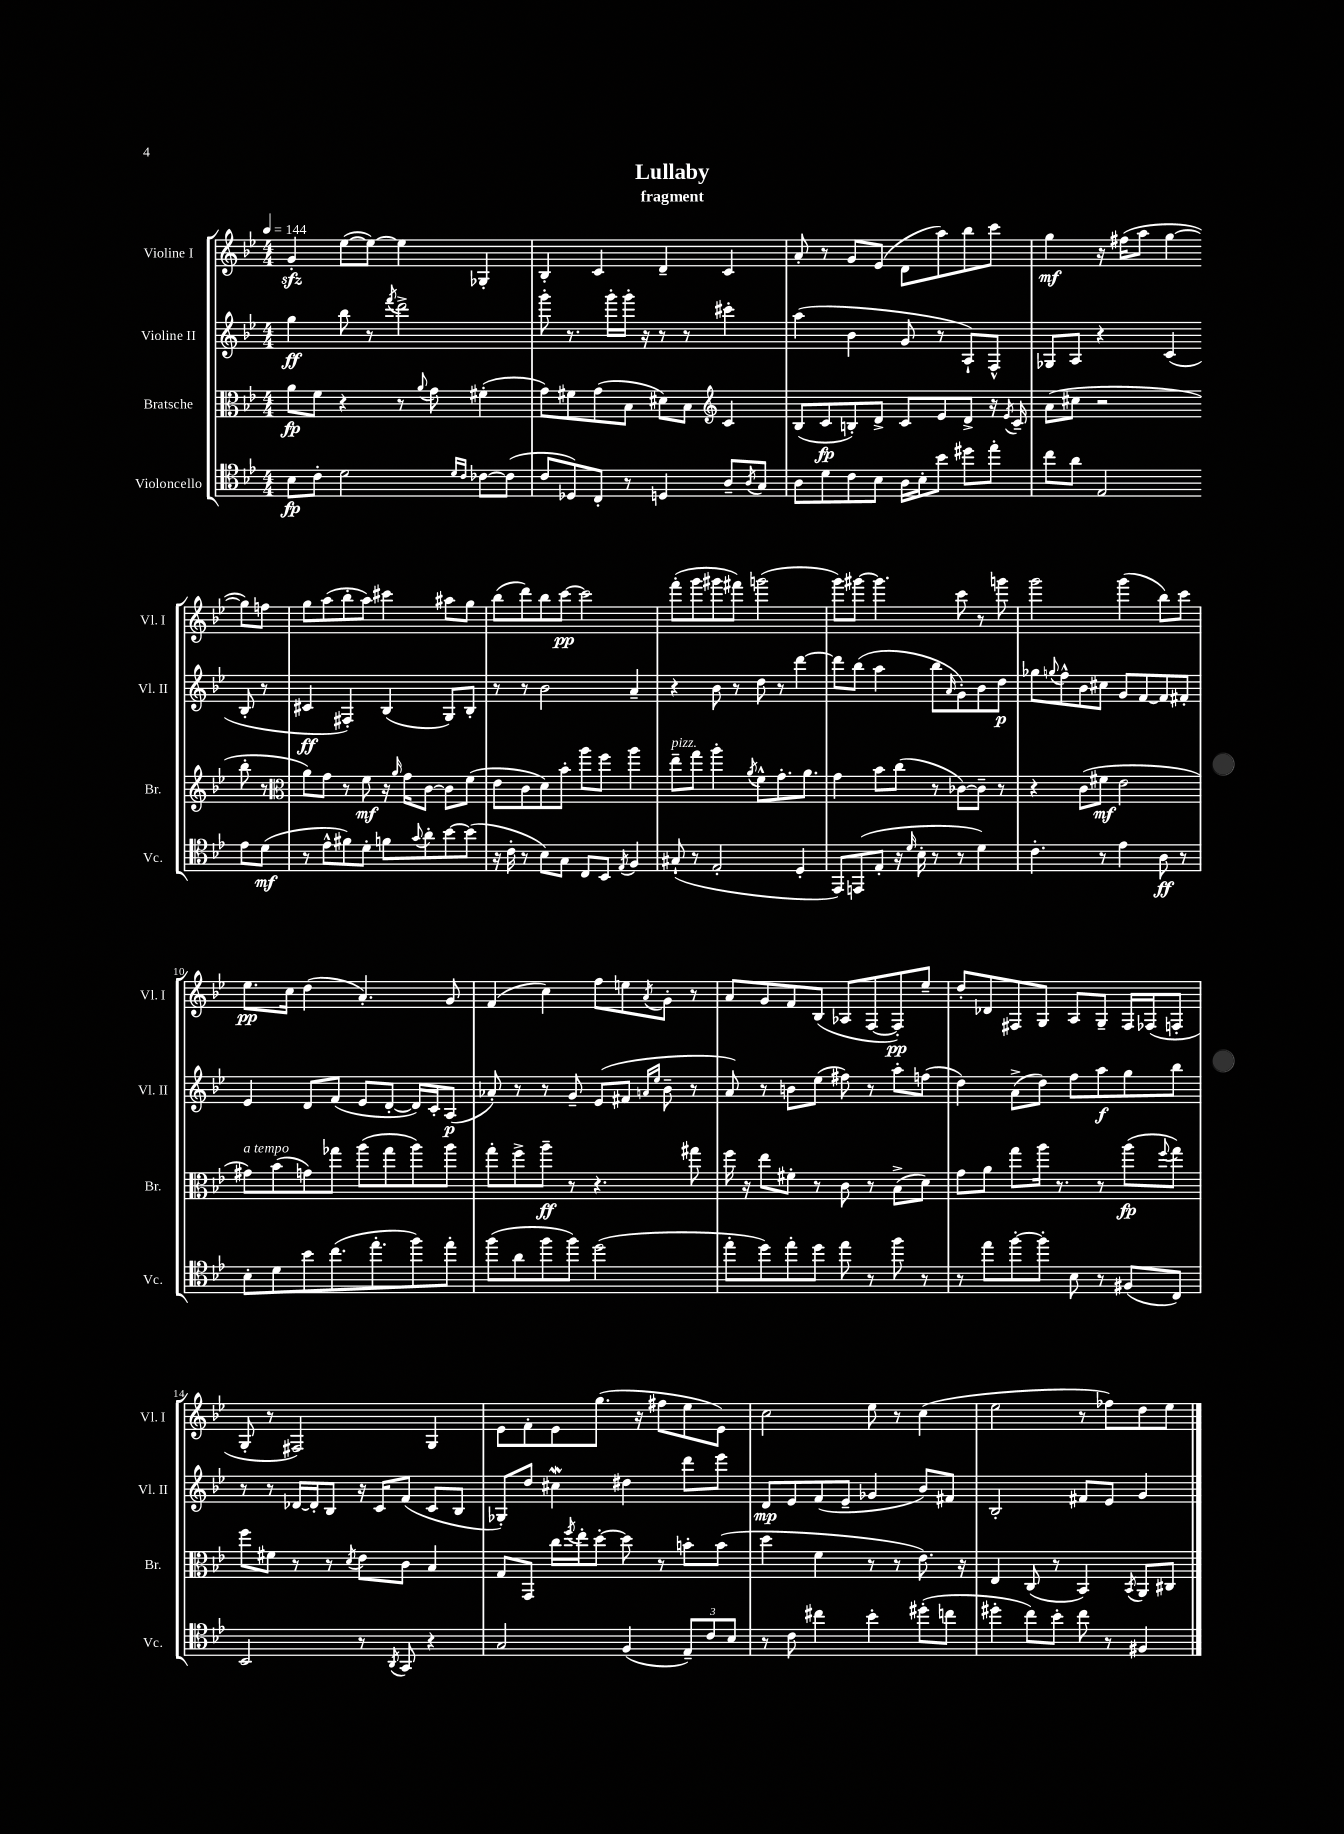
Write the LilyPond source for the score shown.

\header { title = "Lullaby" subtitle = "fragment" }
<<
\new StaffGroup <<
\new Staff = "s0" \with { instrumentName = "Violine I" shortInstrumentName = "Vl. I" } {
    \clef treble \key bes \major \numericTimeSignature \time 4/4 \tempo 4 = 144
    g'4-.\sfz ees''8~( ees''8~) ees''4 ges4-. |
    bes4-. c'4 d'4-- c'4 |
    a'8-. r8 g'8 ees'8( d'8 a''8) bes''8 c'''8 |
    g''4\mf r16 fis''16( a''8 g''4~ g''8) f''8 |
    g''8 a''8( bes''8-. a''8) cis'''4 ais''8 g''8 |
    bes''8( d'''8) bes''8 c'''8~\pp c'''2 |
    f'''8-.( g'''8 gis'''8 fis'''8) g'''2( |
    g'''8) gis'''8~ gis'''4. c'''8 r8 g'''8 |
    g'''2 g'''4( bes''8) c'''8 |
    ees''8.\pp c''16 d''4( a'4.-.) g'8 |
    f'4( c''4) f''8 e''8 \acciaccatura { a'8 } g'8-. r8 |
    a'8 g'8 f'8 bes8( aes8 f8~ f8-.\pp) ees''8-- |
    d''8-. des'8 fis8 g8 a8 g8-- fis16 fes16( f8-. |
    g8-. r8 fis2) g4 |
    ees'8 f'8-. ees'8 g''8.( r16 fis''8 ees''8 ees'8) |
    c''2 ees''8 r8 c''4( |
    ees''2 r8 fes''8) d''8 ees''8 \bar "|." |
}
\new Staff = "s1" \with { instrumentName = "Violine II" shortInstrumentName = "Vl. II" } {
    \clef treble \key bes \major \numericTimeSignature \time 4/4
    g''4\ff bes''8 r8 \acciaccatura { f'''8 } d'''2-> |
    g'''8-. r8. g'''16-. g'''16-. r16 r8 r8 cis'''4-. |
    a''4( bes'4 g'8 r8 a8-!) f8-^ |
    ges8 a8 r4 c'4( bes8-. r8 |
    cis'4\ff fis4-.) bes4( g8) bes8-. |
    r8 r8 bes'2 a'4-- |
    r4 bes'8 r8 d''8 r8 d'''4~ |
    d'''8 bes''8( a''4 bes''8 \grace { a'16 } g'8-.) bes'8 d''8\p |
    ges''8 \appoggiatura { g''8 } f''8-^ bes'8 cis''8 g'8 f'8~ f'8 fis'8-. |
    ees'4 d'8 f'8( ees'8 d'8~-. d'16) c'16-. a8\p( |
    aes'8-.) r8 r8 g'8-- ees'8( fis'8 \grace { a'16 ees''16 } bes'8-- r8 |
    a'8) r8 b'8 ees''8( fis''8) r8 a''8-. f''8( |
    d''4) a'8->( d''8) f''8 a''8\f g''8 bes''8 |
    r8 r8 des'16~ des'16-. bes8 r16 c'16 f'8( c'8 bes8 |
    ges8-.) d''8 cis''4\mordent dis''4 d'''8 ees'''8 |
    d'8\mp ees'8 f'8( ees'8-- ges'4 bes'8) fis'8 |
    bes2-. fis'8 ees'8 g'4 \bar "|." |
}
\new Staff = "s2" \with { instrumentName = "Bratsche" shortInstrumentName = "Br." } {
    \clef alto \key bes \major \numericTimeSignature \time 4/4
    a'8\fp f'8 r4 r8 \appoggiatura { a'8 } g'8 fis'4-.( |
    g'8) fis'8 g'8( bes8 dis'8) bes8 \clef treble c'4 |
    bes8( c'8\fp b8-.) d'8-> c'8 ees'8 d'8-> r16 \acciaccatura { ees'8 } c'16-- |
    a'8( cis''8 r2 bes''8-. r8 |
    \clef alto a'8) g'8 r8 f'8\mf r16 \grace { a'16 } g'16 c'8~ c'8 f'8( |
    ees'8 c'8 d'8) bes'8-. a''8 f''8 a''4 |
    ees''8--^\markup { \italic "pizz." } g''8 a''4-. \acciaccatura { a'8 } f'8-^ g'8.-. a'8. |
    g'4 bes'8 c''8( r8 ces'8~) ces'8-- r8 |
    r4 c'8( fis'8\mf ees'2 |
    gis'8^\markup { \italic "a tempo" }) bes'8( g'8) ges''8 a''8( ges''8 a''8) a''8 |
    g''8-. f''8-> a''8--\ff r8 r4. gis''8 |
    f''16 r16 ees''8 fis'8-. r8 c'8 r8 bes8->( d'8) |
    g'8 a'8 g''8 a''16 r8. r8 a''8\fp( \appoggiatura { f''8 } g''8) |
    f''8 fis'8 r8 r8 \acciaccatura { d'8 } ees'8 c'8 bes4 |
    g8 g,8 c''16 \acciaccatura { f''8 } ees''16-. d''8~-. d''8 r8 b'8-. b'8( |
    d''4 f'4 r8 r8 ees'8.) r16 |
    ees4 c8( r8 bes,4) \acciaccatura { bes,8 } a,8 cis8 \bar "|." |
}
\new Staff = "s3" \with { instrumentName = "Violoncello" shortInstrumentName = "Vc." } {
    \clef tenor \key bes \major \numericTimeSignature \time 4/4
    bes8\fp c'8-. d'2 \grace { d'16 c'16 } ces'8~ ces'8( |
    c'8 des8) c8-. r8 d4 a8-- \acciaccatura { a8 } g8 |
    a8 d'8 c'8 bes8 a16 bes16-. bes'8 dis''8 ees''8-. |
    c''8 a'8 ees2 ees'8 d'8\mf( |
    r8 ees'8-^ fis'8) d'8-. f'8 \appoggiatura { g'8 } a'8-. bes'8~ bes'8( |
    r16 c'16-. r8 bes8) g8 c8 bes,8 \acciaccatura { ees8 } f4 |
    gis8-!( r8 ees2-. d4-. |
    ees,8) e,8( ees8-. r16 \grace { d'16 } bes16-. r8 r8 d'4) |
    c'4.-. r8 ees'4 a8\ff r8 |
    bes8-. d'8 bes'8 c''8.( ees''8.-. f''8) ees''8-. |
    f''8( a'8 f''8 f''8) d''2( |
    ees''8-. d''8) ees''8-. d''8 ees''8 r8 f''8 r8 |
    r8 ees''8 f''8~-. f''8-. bes8 r8 fis8( c8) |
    bes,2 r8 \acciaccatura { a,8 } g,8 r4 |
    g2 f4( \tuplet 3/2 { ees8--) c'8 bes8 } |
    r8 c'8 cis''4 bes'4-. dis''8-.( c''8 |
    dis''4-. c''8) bes'8-. c''8 r8 fis4 \bar "|." |
}
>>
>>
